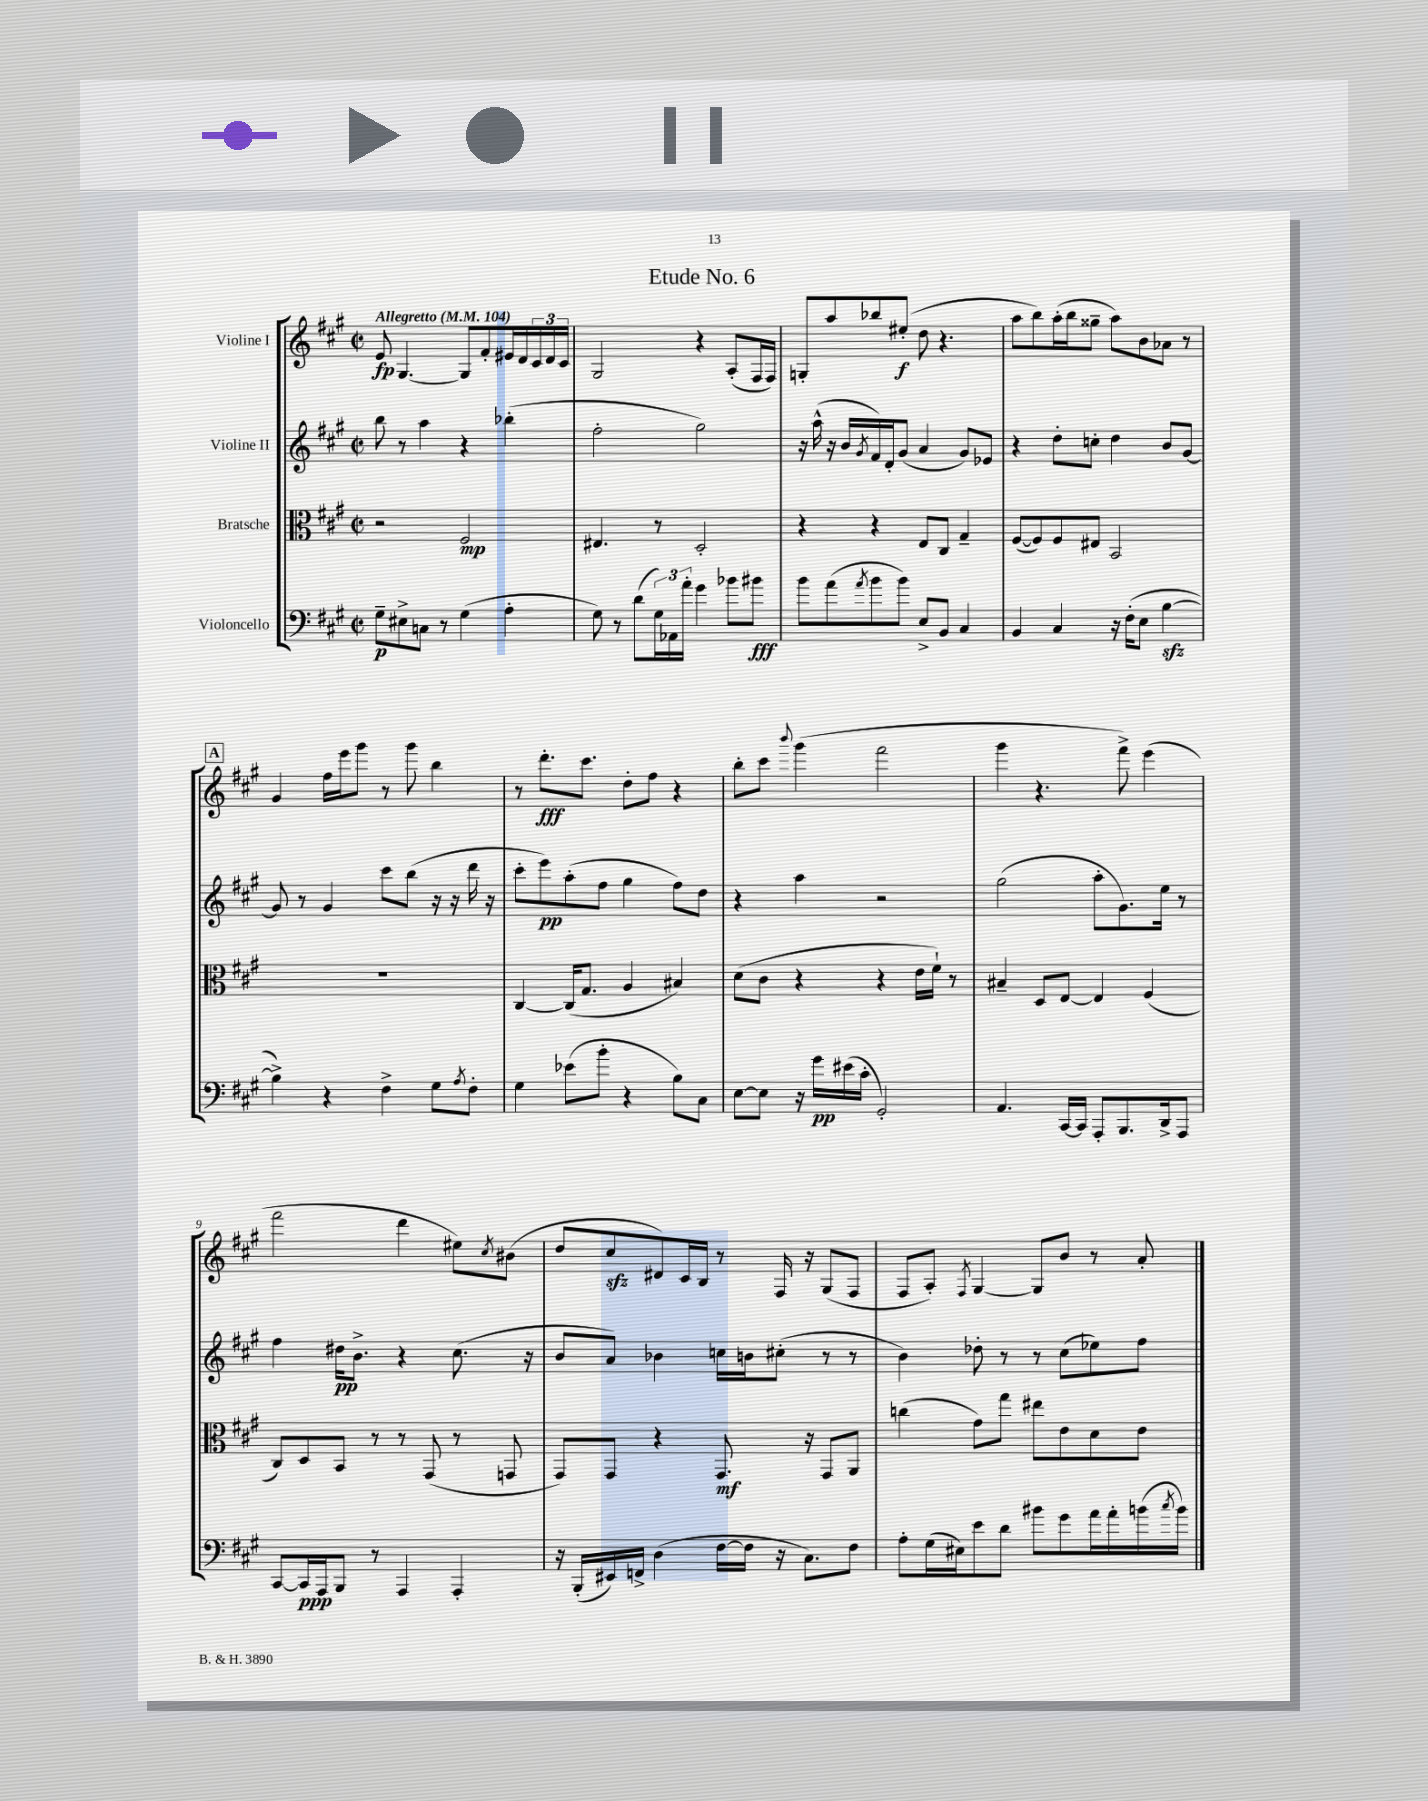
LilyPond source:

\header { title = "Etude No. 6" }
<<
\new StaffGroup <<
\new Staff = "s0" \with { instrumentName = "Violine I" } {
    \clef treble \key a \major \defaultTimeSignature \time 2/2 \tempo "Allegretto" 4 = 104
    e'8\fp gis4.~ gis8 fis'8-. eis'16 d'16 \tuplet 3/2 { cis'16 d'16 cis'16 } |
    gis2 r4 a8-.( fis16 fis16) |
    g8-. a''8 bes''8 eis''8-.\f( d''8 r4. |
    a''8 b''8) a''16-.( b''16 gisis''8-- a''8) b'8 aes'8 r8 |
    \mark \markup { \box "A" } gis'4 fis''16 e'''16 gis'''8 r8 gis'''8 b''4 |
    r8 d'''8.-.\fff cis'''8. d''8-. fis''8 r4 |
    b''8-. cis'''8 \appoggiatura { b'''8 } gis'''4( fis'''2 |
    gis'''4 r4. fis'''8->) e'''4( |
    fis'''2 d'''4 eis''8) \acciaccatura { cis''8 } bis'8( |
    d''8 cis''8\sfz dis'8) cis'16 b16 r8 fis16 r16 gis8( fis8 |
    fis8 a8-.) \acciaccatura { fis8 } gis4~ gis8 b'8 r8 a'8-. \bar "|." |
}
\new Staff = "s1" \with { instrumentName = "Violine II" } {
    \clef treble \key a \major \defaultTimeSignature \time 2/2
    b''8 r8 a''4 r4 bes''4-.( |
    fis''2-. gis''2) |
    r16 a''16-^( r16 b'16 \acciaccatura { gis'8 } fis'16) d'16-. gis'8( a'4 gis'8) ees'8 |
    r4 d''8-. c''8-. d''4 b'8 gis'8~ |
    \mark \markup { \box "A" } gis'8 r8 gis'4 cis'''8 b''8( r16 r16 d'''16 r16 |
    cis'''8-. e'''8\pp) a''8-.( fis''8 gis''4 fis''8) d''8 |
    r4 a''4 r2 |
    gis''2( a''8-. gis'8.) e''16 r8 |
    fis''4 dis''16\pp b'8.-> r4 cis''8.( r16 |
    b'8 a'8) bes'4 c''16 b'16 cis''8-.( r8 r8 |
    b'4) des''8-. r8 r8 cis''8( ees''8) fis''8 \bar "|." |
}
\new Staff = "s2" \with { instrumentName = "Bratsche" } {
    \clef alto \key a \major \defaultTimeSignature \time 2/2
    r2 fis2\mp |
    eis4. r8 d2-. |
    r4 r4 e8 cis8 gis4-- |
    fis8~( fis8) fis8 eis8 b,2 |
    \mark \markup { \box "A" } R1 |
    cis4~ cis16( gis8. a4 bis4) |
    d'8( cis'8 r4 r4 e'16 fis'16-!) r8 |
    bis4-- d8 e8~ e4 fis4( |
    cis8) d8 b,8 r8 r8 gis,8( r8 g,8 |
    gis,8) gis,8 r4 gis,8.\mf r16 gis,8 a,8 |
    c''4( gis'8) gis''8 eis''8 e'8 d'8 e'8 \bar "|." |
}
\new Staff = "s3" \with { instrumentName = "Violoncello" } {
    \clef bass \key a \major \defaultTimeSignature \time 2/2
    gis8--\p eis8-> c8 r8 gis4( a4-. |
    gis8) r8 d'8( \tuplet 3/2 { gis16) aes,16 a'16-. } gis'4 bes'8 bis'8\fff |
    b'8 a'8( \acciaccatura { a'8 } b'8 b'8) e8-> b,8 cis4 |
    b,4 cis4 r16 fis16-.( e8 b4~\sfz |
    \mark \markup { \box "A" } b4->) r4 fis4-> gis8 \acciaccatura { a8 } fis8-. |
    gis4 ees'8( b'8-. r4 b8) cis8 |
    e8~ e8 r16 gis'16\pp eis'16( cis'16-. gis,2-.) |
    a,4. cis,16~ cis,16 a,,8-. b,,8. d,16-> a,,8 |
    cis,8~ cis,16\ppp a,,16 b,,8 r8 a,,4 a,,4-. |
    r16 b,,16-.( eis,16) f,16-> d4( fis16~ fis16 r16 cis8.) fis8 |
    a8-. gis16( eis16) e'8 d'8 bis'8 gis'8 a'16 a'16-. b'16( \acciaccatura { cis''8 } b'16) \bar "|." |
}
>>
>>
